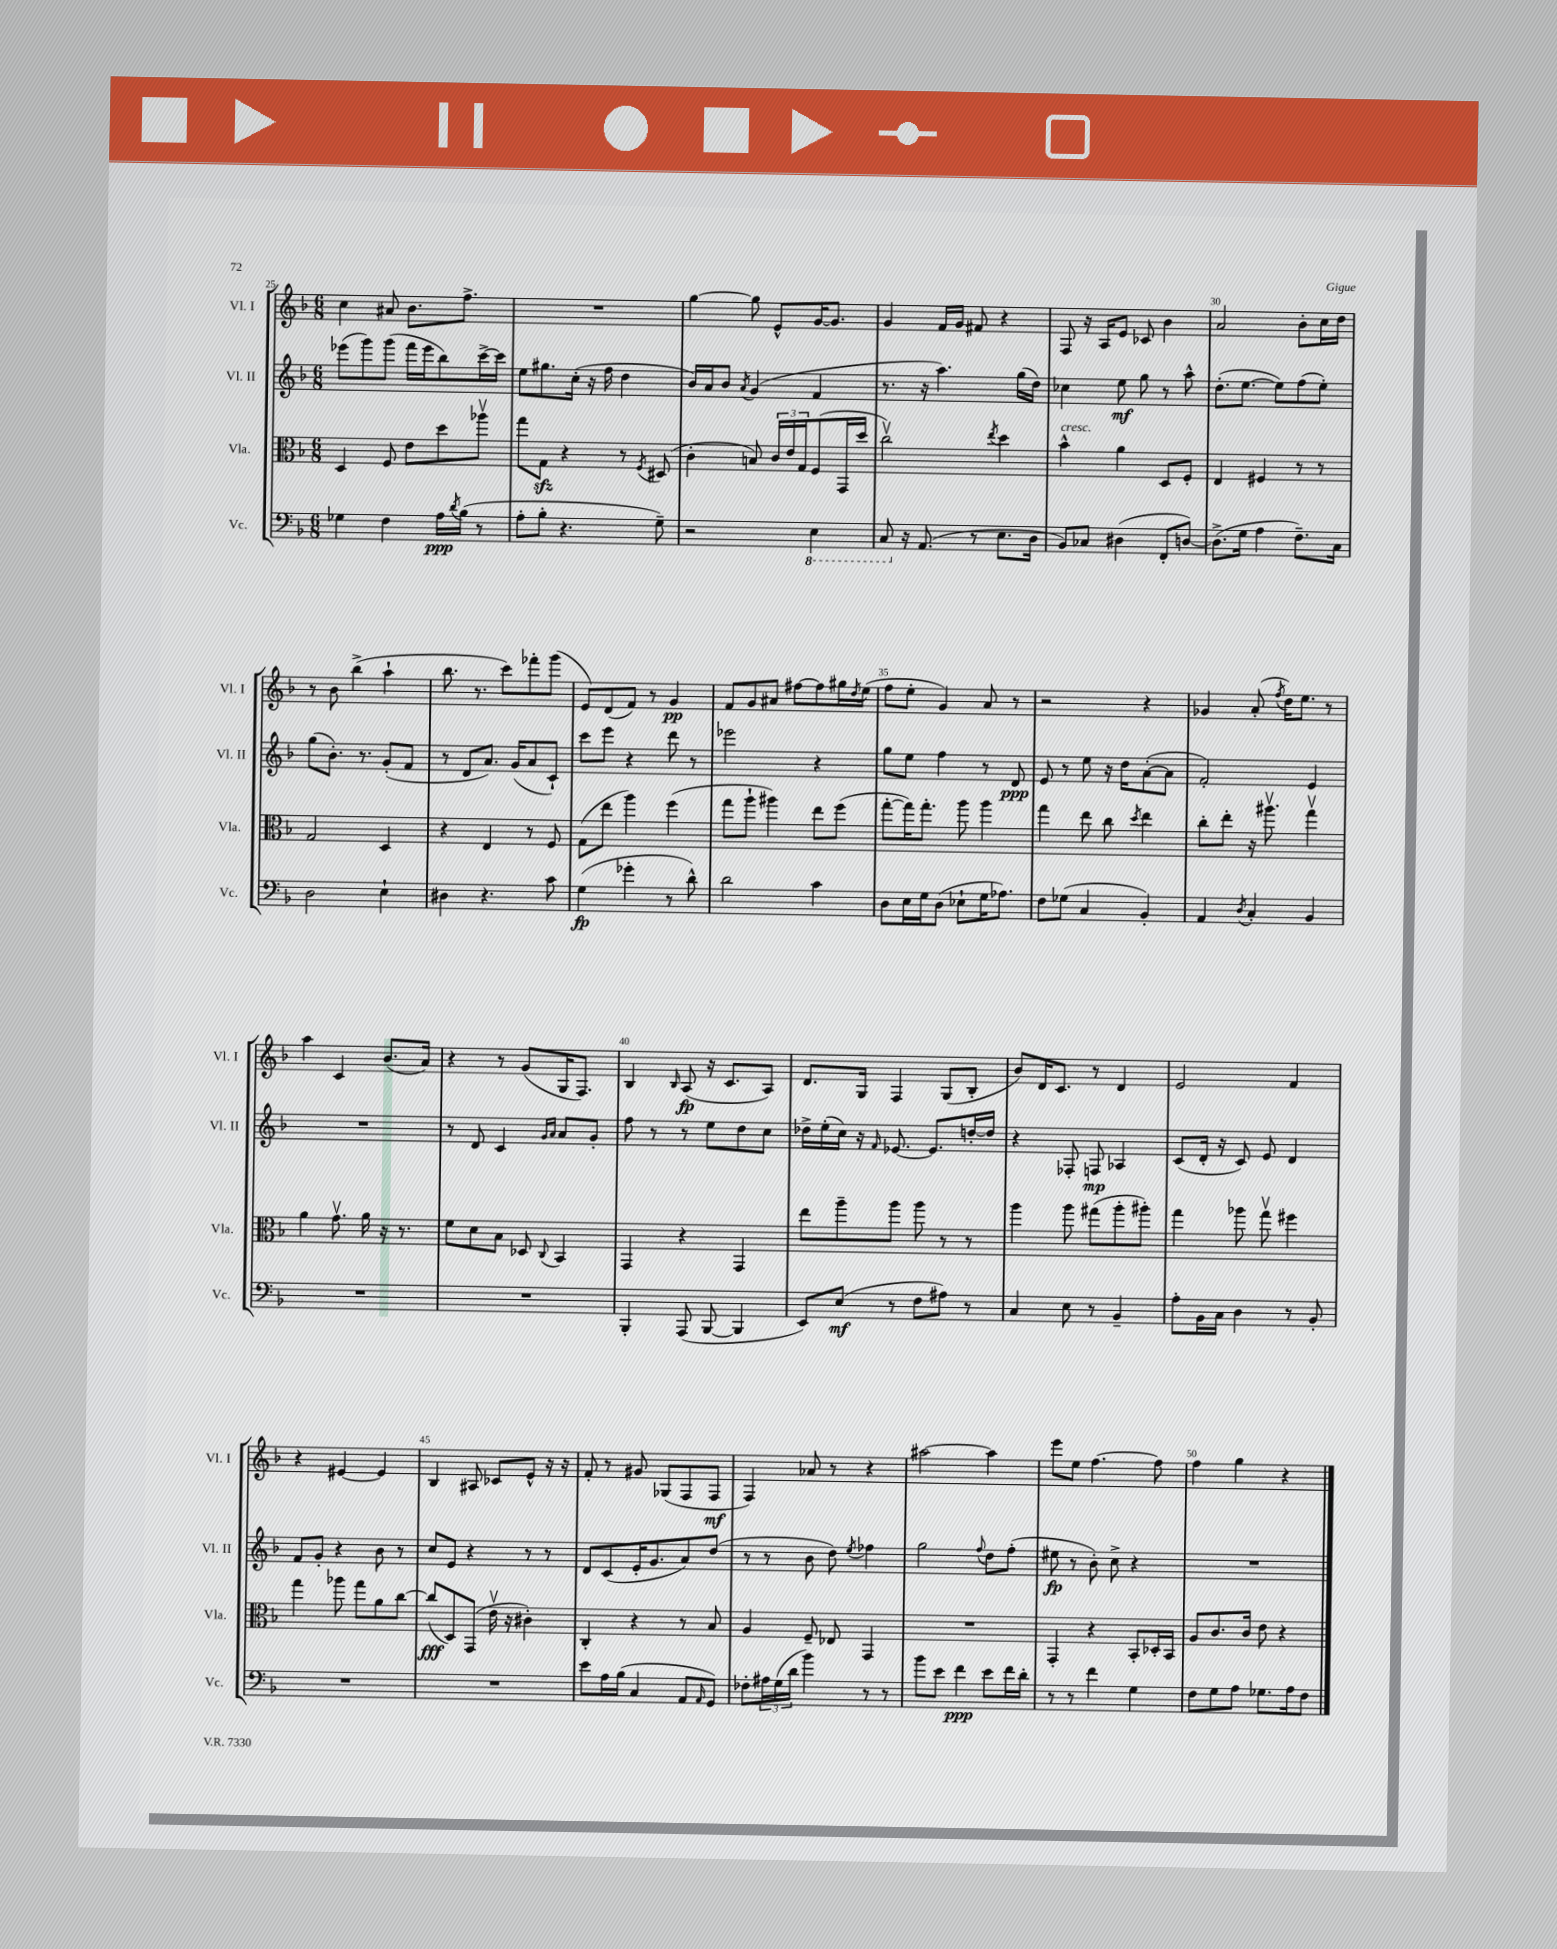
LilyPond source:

<<
\new StaffGroup <<
\new Staff = "s0" \with { instrumentName = "Vl. I" shortInstrumentName = "Vl. I" } {
    \clef treble \key f \major \numericTimeSignature \time 6/8
    c''4 ais'8 bes'8. f''8.-> |
    R2. |
    g''4~ g''8 e'8-^ g'16~ g'8. |
    g'4 f'16 g'16 fis'8 r4 |
    f8 r16 a16 e'8 ces'8 bes'4 |
    a'2 bes'8-. c''16 d''16 |
    r8 bes'8 bes''4->( a''4-! |
    bes''8. r8. c'''8) fes'''8-. g'''8( |
    e'8) d'8( f'8) r8 g'4\pp |
    f'8 g'8 ais'8 fis''8~ fis''8 gis''16 \acciaccatura { d''8 } e''16( |
    f''8 e''8-. g'4) a'8 r8 |
    r2 r4 |
    ges'4 a'8-.( \acciaccatura { f''8 } d''16) e''8. r8 |
    a''4 c'4 bes'8.( a'16) |
    r4 r8 g'8( g16 f8.) |
    bes4 \grace { bes16 } a8\fp( r16 c'8. a8) |
    d'8. g16 f4 g8( bes8-. |
    bes'8) d'16 c'8. r8 d'4 |
    e'2 f'4 |
    r4 eis'4~ eis'4 |
    bes4 ais8 ces'8 e'8-^ r16 r16 |
    f'8-. r8 gis'8 ges8( f8 f8\mf |
    f4) aes'8 r8 r4 |
    ais''2~ ais''4 |
    e'''8 e''8 f''4.~ f''8 |
    f''4 g''4 r4 \bar "|." |
}
\new Staff = "s1" \with { instrumentName = "Vl. II" shortInstrumentName = "Vl. II" } {
    \clef treble \key f \major \numericTimeSignature \time 6/8
    ees'''8( g'''8) g'''8( f'''16 ees'''16 bes''8) c'''16~-> c'''16 |
    e''8 gis''8. c''16-.( r16 f''16 d''4 |
    bes'16) a'16 bes'8 \acciaccatura { a'8 } g'4( f'4 |
    r8. r16 a''4.) g''16( d''16) |
    ces''4 e''8\mf g''8 r8 a''8-^ |
    d''8.-.( e''8.~ e''8) f''8( e''8-.) |
    g''8( bes'8.-.) r8. g'8-.( f'8 |
    r8 d'8 a'8.) g'16( a'8 c'8-!) |
    c'''8 e'''8 r4 d'''8 r8 |
    ees'''2 r4 |
    g''8 e''8 f''4 r8 d'8\ppp |
    e'8 r8 e''8 r16 d''16 a'8~-.( a'8 |
    f'2-.) e'4 |
    R2. |
    r8 d'8 c'4 \grace { g'16 a'16 } a'8 g'8-. |
    f''8 r8 r8 e''8 d''8 c''8 |
    des''16-> e''16-.( c''16) r16 \grace { f'16 } ees'8.~ ees'8. d''16~-. d''16 |
    r4 fes8-. f8\mp aes4 |
    c'8( d'16-. r16 c'8) e'8 d'4 |
    f'8 g'8-. r4 bes'8 r8 |
    c''8 e'8 r4 r8 r8 |
    d'8 c'8( e'16-. g'8. a'8) d''8( |
    r8 r8 bes'8 d''8) \acciaccatura { e''8 } fes''4 |
    g''2 \appoggiatura { f''8 } d''8 f''8-.( |
    eis''8\fp r8 bes'8-.) c''8-> r4 |
    R2. \bar "|." |
}
\new Staff = "s2" \with { instrumentName = "Vla." shortInstrumentName = "Vla." } {
    \clef alto \key f \major \numericTimeSignature \time 6/8
    d4 f8 e'8 d''8 aes''8\upbow |
    g''8 g8\sfz r4 r8 \acciaccatura { f8 } dis8( |
    c'4-. b8) \tuplet 3/2 { c'16 e'16 g16 } f8( g,16 d''16 |
    c''2\upbow) \acciaccatura { e''8 } d''4 |
    bes'4-^^\markup { \italic "cresc." } a'4 d8 f8-. |
    e4 fis4 r8 r8 |
    g2 d4 |
    r4 e4 r8 f8 |
    g8( e''8 a''4) f''4( |
    g''8 a''8-! ais''4) e''8 f''8( |
    g''8~-. g''16) g''8.-. a''8 a''4 |
    g''4 e''8 c''8 \acciaccatura { d''8 } e''4 |
    c''8-. e''8-. r16 ais''8.\upbow g''4\upbow |
    a'4 g'8.\upbow a'16 r16 r8. |
    f'8 d'8 bes8 des8 \appoggiatura { c8 } bes,4 |
    g,4 r4 g,4 |
    e''8 a''8-- a''8 a''8 r8 r8 |
    a''4 a''8 gis''8( a''8-. ais''8-.) |
    g''4 aes''8 g''8\upbow fis''4 |
    g''4 aes''8 g''8 a'8 c''8~ |
    c''8\fff( d8) g,8( e'16\upbow r16 cis'4-.) |
    c4-. r4 r8 bes8 |
    a4 f8-- ees8 g,4 |
    R2. |
    g,4-. r4 bes,8-. des16-. bes,16 |
    a8 c'8. c'16 e'8 r4 \bar "|." |
}
\new Staff = "s3" \with { instrumentName = "Vc." shortInstrumentName = "Vc." } {
    \clef bass \key f \major \numericTimeSignature \time 6/8
    ges4 f4 a16\ppp \acciaccatura { d'8 } bes16( r8 |
    a8-. bes8-. r4. g8--) |
    r2 \ottava #-1 e,4 |
    c,8 \ottava #0 r16 a,8.( r8 e8. d16 |
    bes,8) ces8 dis4( f,8-. d8~) |
    d8.->( g16 a4 f8.--) c16 |
    d2 e4-! |
    dis4 r4. c'8 |
    g4\fp( ges'4-. r8 d'8-^) |
    d'2 c'4 |
    d8 e16 g16 d8( ees8-! g16 aes8.) |
    f8 ges8( c4 bes,4-.) |
    a,4 \acciaccatura { d8 } c4-. bes,4 |
    R2. |
    R2. |
    bes,,4-. a,,8( bes,,8~ bes,,4 |
    e,8) e8\mf( r8 f8 ais8) r8 |
    c4 e8 r8 bes,4-- |
    a8-. bes,16 c16 d4 r8 bes,8-. |
    R2. |
    R2. |
    e'8 a16 bes16( c4 a,8 \grace { a,16 } g,8) |
    fes8-. \tuplet 3/2 { ais16 g16( d'16 } bes'4) r8 r8 |
    bes'8 e'8 f'4\ppp e'8 f'16 d'16-. |
    r8 r8 f'4 g4 |
    f8 g8 a8 ges8. a16 f8 \bar "|." |
}
>>
>>
\layout { \context { \Score currentBarNumber = #25 \override BarNumber.break-visibility = ##(#f #t #t) barNumberVisibility = #(every-nth-bar-number-visible 5) } }
